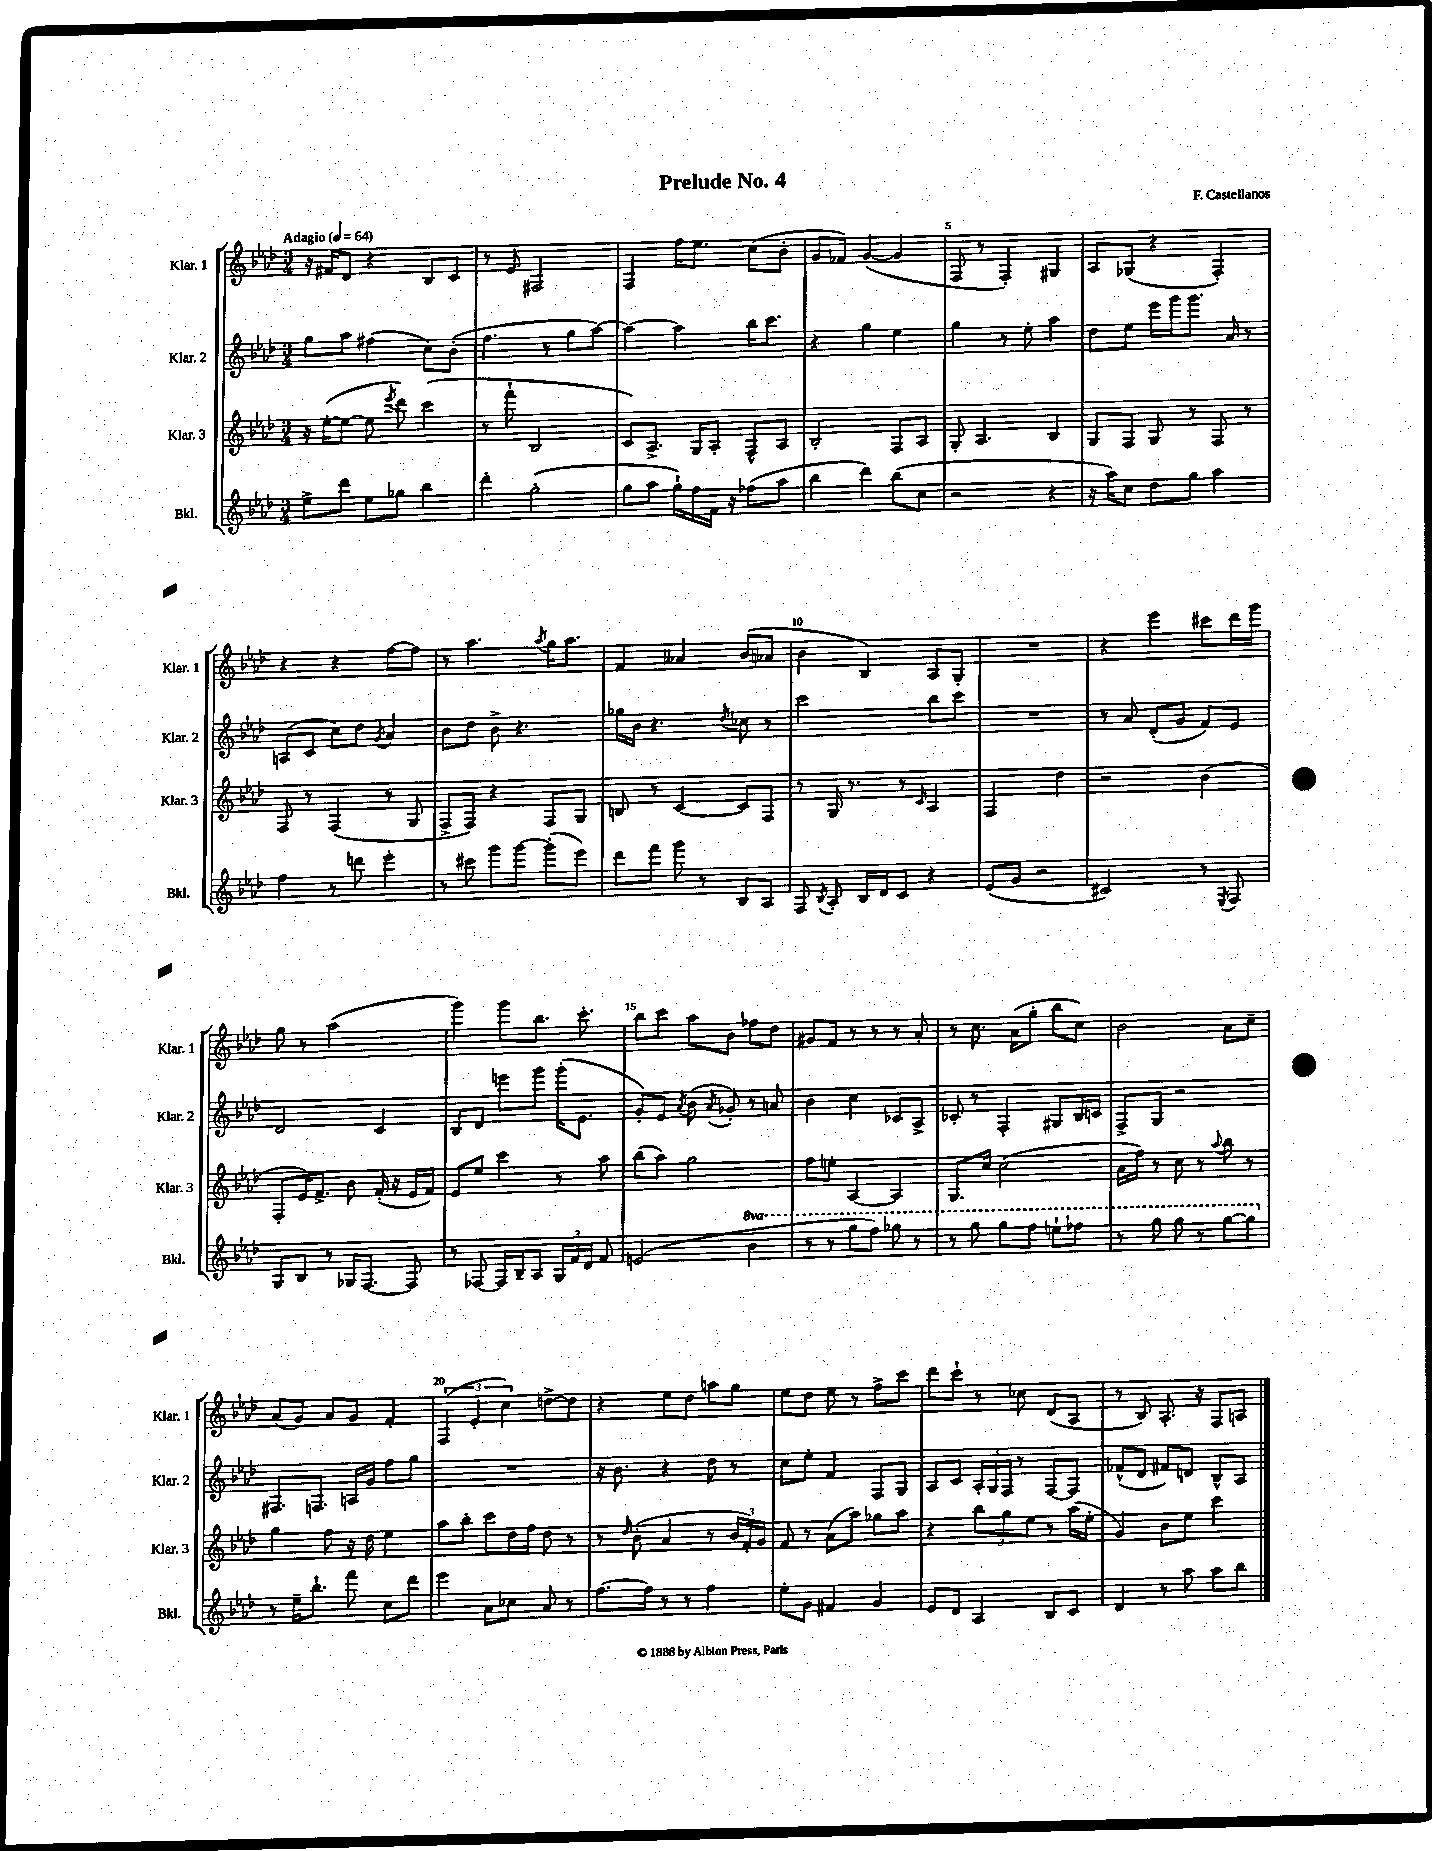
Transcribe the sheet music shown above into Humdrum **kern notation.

**kern	**kern	**kern	**kern
*staff4	*staff3	*staff2	*staff1
*clefG2	*clefG2	*clefG2	*clefG2
*k[b-e-a-d-]	*k[b-e-a-d-]	*k[b-e-a-d-]	*k[b-e-a-d-]
*M3/4	*M3/4	*M3/4	*M3/4
*MM64	*MM64	*MM64	*MM64
8ee-^	16r	8gg	16r
.	([16ee-'	.	16f#
8ddd-	8ee-_	8aa-	8d-
8ee-	8ee-]	(4ff#	4r
.	8qeee-	.	.
8gg-	8ddd-)	.	.
4bb-	(4ccc	8cc)	8B-
.	.	(8b-'	8c
=	=	=	=
4ddd-'	8r	4.ff	8r
.	8fff`	.	8e-
(2gg'	2B-	.	2F#
.	.	8r	.
.	.	8gg	.
.	.	[8aa-)	.
=	=	=	=
8gg	8c)	4aa-_	4F
8aa-	8.A-^	.	.
16gg`)	.	4aa-]	16ff
16ff	16G	.	8.ee-
16f	8A-'	.	.
16r	.	.	.
(8ff-	8F^^	16bb-	(8cc
.	.	8.ccc	.
8aa-	8A-	.	8b-'
=	=	=	=
4bb-	2B-'	4r	8g
.	.	.	8f-)
4ddd-)	.	4gg	([4g
(8bb-	8F	4ee-	4g]
8cc	8A-	.	.
=	=	=	=
2r	8G'	4gg	8F
.	4.A-	.	8r
.	.	8r	4F')
.	.	8ee-'	.
4r	4B-	4aa-	4G#
=	=	=	=
16r	8G	8dd-	8A-
16aa-)	.	.	.
8cc	8F	8ee-	(8G-
8dd-	8G	16eee-	4r
.	.	16ggg	.
8gg	8r	8.ggg	.
4aa-	8F	.	4F')
.	.	16a-	.
.	8r	8r	.
=	=	=	=
4ff	8F	(8A	4r
.	8r	8c	.
8r	(4F	8cc)	4r
8ddd	.	8dd-	.
.	.	8qg	.
4eee-'	8r	4a-	[8ff
.	8G	.	8ff]
=	=	=	=
8r	8F^	8b-	8r
8ccc#	8F)	8dd-	4.aa-
8ggg	4r	8b-^	.
[8ggg	.	4.r	.
.	.	.	8qaa-
(8ggg']	8F	.	16gg
.	.	.	8.aa-
8eee-)	8G	.	.
=	=	=	=
8ddd-	8B	16gg-	4f
.	.	16b-	.
8fff	8r	4.r	.
8ggg	[4c	.	4a--
8r	.	.	.
.	.	8qdd-	.
8B-	8c]	8cc-	(8b-
8A-	8F	8r	8a-
=	=	=	=
8F	8r	2ccc	4b-
8qB-	.	.	.
8A-'	16G	.	.
.	8.r	.	.
16B-	.	.	4B-)
16d-	.	.	.
8c	8r	.	.
.	16qqc	.	.
4r	4A-	8bb-	8A-
.	.	8ccc	8G'
=	=	=	=
(8e-	2F	2.r	2.r
8g	.	.	.
2r	.	.	.
.	4dd-	.	.
=	=	=	=
2c#)	2r	8r	4r
.	.	8a-	.
.	.	(8d-'	4eee-
.	.	8g	.
8r	(4b-	8f)	8ccc#
8qE-	.	.	.
8F	.	8e-	16ddd-
.	.	.	16ggg
=	=	=	=
8G	8F'	2d-	8gg
8B-	16e-)	.	8r
.	8.f^	.	.
8r	.	.	(2aa-
16G-	8b-	.	.
[8.F	.	.	.
.	(16f'	4c	.
.	16r	.	.
8F]	16e-	.	.
.	16f)	.	.
=	=	=	=
8r	8e-	8B-	4ggg)
[8F-	8ee-	8d-	.
16F-]	4ccc	8eee	8ggg
16B-~	.	.	.
8A-	.	8ggg	8.bb-
24G	8r	(16ggg'	.
24f	.	.	.
.	.	8.e-	8.ccc'
24d-	.	.	.
8f	8aa-	.	.
=	=	=	=
(2e	(8bb-	8g')	8bb-
.	8aa-)	8e-	8ccc
.	.	8qa-	.
.	2gg	(8b-	8aa-
.	.	8qa-	.
.	.	8g-')	8b-
4bb-	.	8r	8ff-
.	.	8a	8dd-
=	=	=	=
8r	8ff	4b-	8g#
8r	8ee'	.	8f
8ggg	[4A-	4cc	8r
8fff)	.	.	8r
8ggg-	4A-]	8c-	8r
8r	.	8A-^	8a-'
=	=	=	=
8r	8.G	8c-'	8r
8ggg	.	8r	8.cc
.	16cc	.	.
8ggg	(2cc	4F'	.
.	.	.	(16a-
8fff	.	.	8gg'
8eee`	.	8G#	8bb-
8fff-	.	16B-	8cc)
.	.	16c	.
=	=	=	=
8r	16a-	8F^	2b-
.	16ff)	.	.
8ggg	8r	8G	.
8ggg	8cc	2r	.
8r	8r	.	.
.	8qqaa-	.	.
[8ggg	8bb-	.	8a-
8ggg]	8r	.	8cc~
=	=	=	=
8r	4gg	8.F#	(8a-
16ee-~	.	.	8g)
8.bb-`	.	8.F	.
.	8ff	.	8a-
8fff	16r	16A	8g
.	16dd-	16g	.
8cc	4ee-	8ff	4f'
8ddd-	.	8gg	.
=	=	=	=
4eee-	8aa-	2.r	(6F
.	8bb-'	.	.
.	.	.	6e-'
8a-	8ccc	.	.
.	.	.	6cc)
8cc-	16dd-	.	.
.	16ff	.	.
8a-	8dd-	.	[8dd^
8r	8r	.	8dd]
=	=	=	=
[8.ff	8r	16r	4r
.	.	8.b-	.
.	16qqdd-	.	.
.	(8b-'	.	.
16ff]	.	.	.
8r	4a-	4r	8ee-
8r	.	.	8dd-
4ff	8r	8dd-	8aa
.	24b-	8r	8gg
.	24f')	.	.
.	24g	.	.
=	=	=	=
8ee-'	8f	8cc	8ee-
8g	8r	8ee-'	8dd-
4f#	(8a-	4f	8ee-
.	8aa-)	.	8r
4g	8gg-	8F	8ff^
.	8aa-	8G	8ccc
=	=	=	=
8e-	4r	8A-	8ddd-
8d-	.	8c	8ccc`
4A-	12bb-	24A-'	8r
.	.	24G	.
.	12gg	24F	.
.	.	8r	8cc-
.	12ee-	.	.
8B-	8r	[8F	(8d-
8c	(16aa-	8F]	8A-
.	16ee-'	.	.
=	=	=	=
4d-	4g)	(8f-^^	8r
.	.	8d-	8B-)
8r	8b-	8f#)	8.A-'
8aa-	8ee-	8d	.
.	.	.	16r
8aa-	4ccc	8B-^^	8F
8bb-	.	8A-	8A
==	==	==	==
*-	*-	*-	*-
